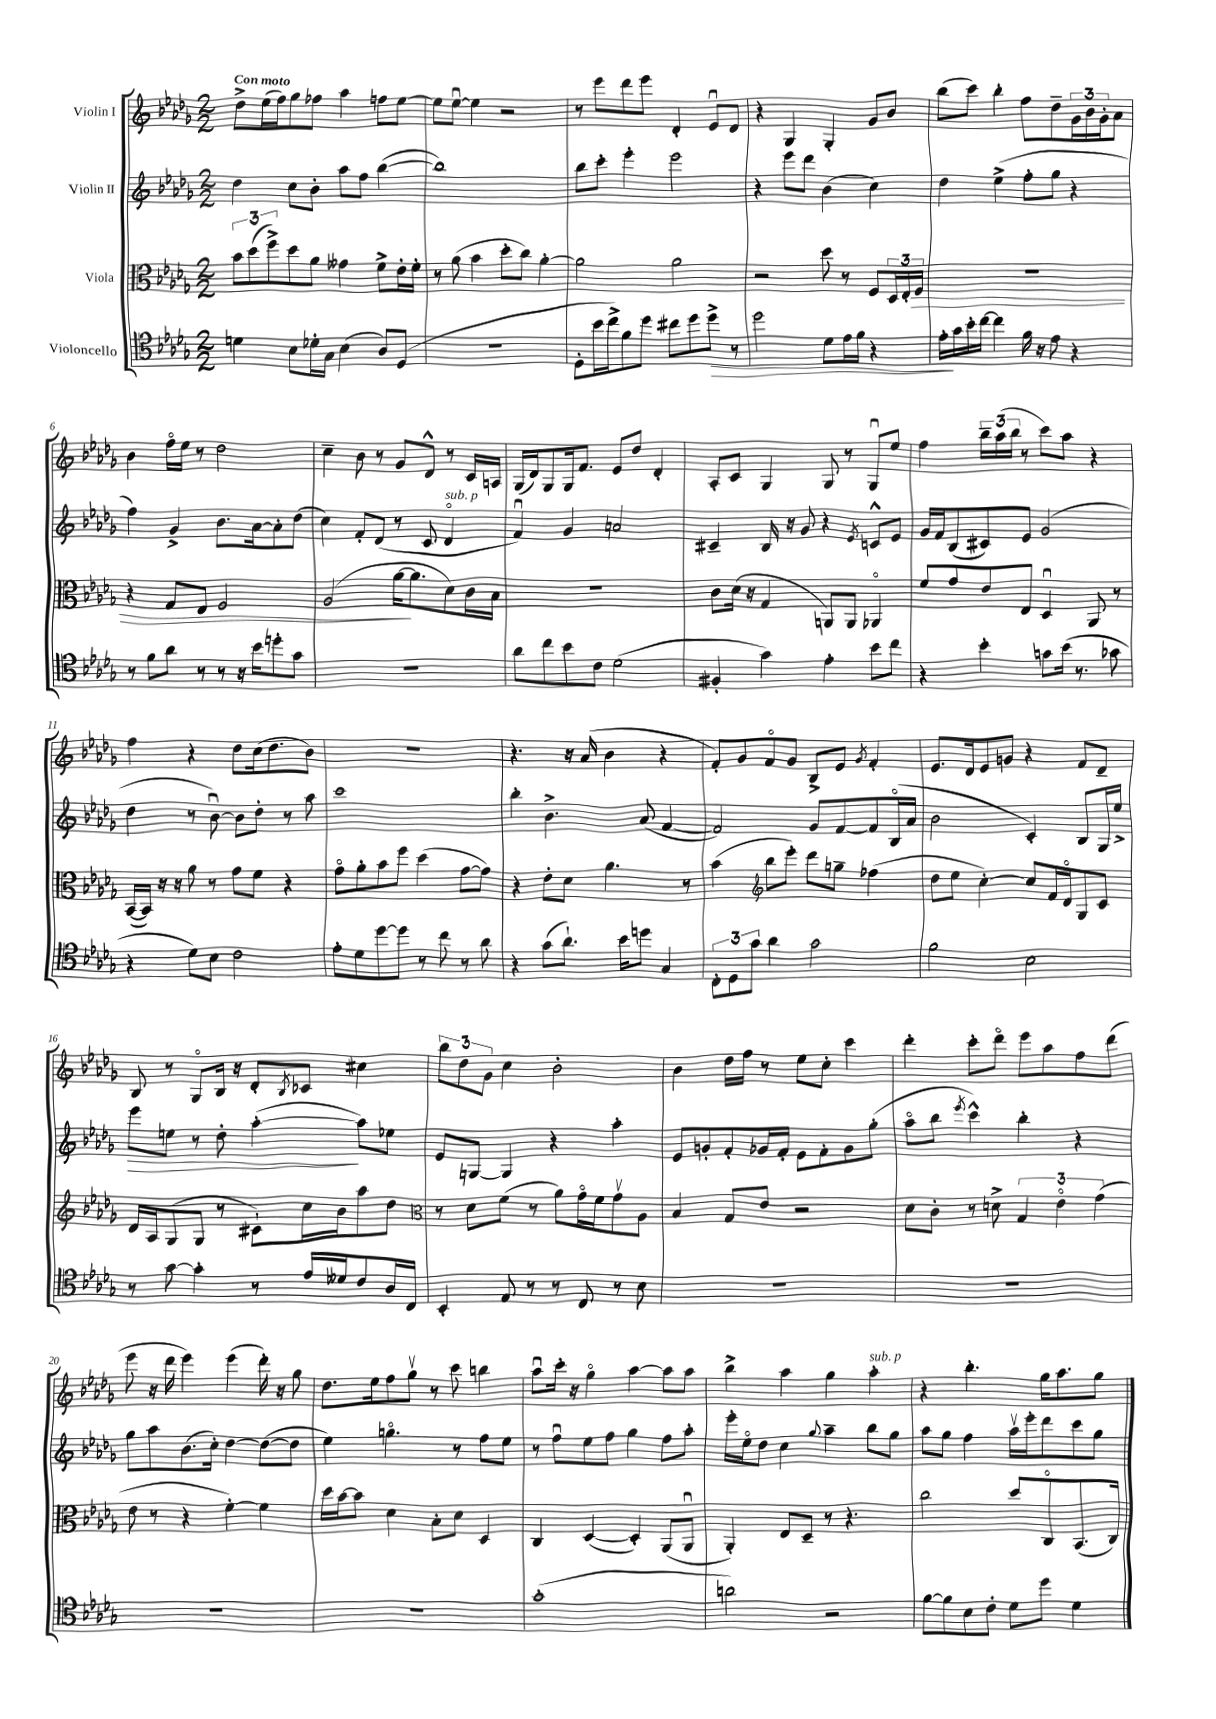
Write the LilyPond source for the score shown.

<<
\new StaffGroup <<
\new Staff = "s0" \with { instrumentName = "Violin I" } {
    \clef treble \key des \major \numericTimeSignature \time 2/2 \tempo "Con moto"
    des''8-> ees''16( f''16) ges''8 fes''8 aes''4 f''8 ees''8~ |
    ees''8 ees''8~\downbow ees''4 r2 |
    r8 ees'''8 des'''8 ees'''8 des'4-. ees'8\downbow des'8 |
    r4 ges4 ges4-. ges'8 bes'8 |
    bes''8( c'''8) bes''4-. f''8 des''8-- \tuplet 3/2 { ges'16 bes'16 ges'16-. } aes'8 |
    bes'4 f''16\flageolet ees''16 r8 des''2 |
    c''4-- bes'8 r8 ges'8 des'8-^ r8 c'16 a16 |
    ges16( des'16) ges8 ges16 f'8. ees'8 des''8 des'4-. |
    aes8-. c'8 ges4 ges8 r8 ges8\downbow ees''8 |
    f''4 \tuplet 3/2 { bes''16-- aes''16( bes''16 } r8 c'''8) aes''8 r4 |
    f''4 r4 des''8 c''16( des''8. bes'8) |
    R1 |
    r4. r16 aes'16( bes'4 r4 |
    f'8-.) ges'8 f'8\flageolet ges'8 bes8-> ees'8 \acciaccatura { ges'8 } f'4-. |
    ees'8. des'16 ees'8 g'8 r4 f'8 des'8-- |
    bes8 r8 ges8\flageolet bes16 r16 des'8-. \acciaccatura { bes8 } ces'8 cis''4 |
    \tuplet 3/2 { bes''8 des''8 ges'8 } c''4 bes'2-. |
    bes'4 des''16 f''16 r8 ees''8 c''8-. c'''4 |
    des'''4-. c'''8-. des'''8\flageolet ees'''8 aes''8 f''8 des'''8( |
    ees'''8 r16 des'''16 ees'''4) ees'''4( des'''16-.) r16 ges''8 |
    des''8. ees''16 f''8 ges''8\upbow r8 c'''8 b''4 |
    aes''8\downbow c'''16-. r16 ges''4\flageolet aes''4~ aes''8 aes''8 |
    bes''4-> aes''4 ges''4 aes''4-.^\markup { \italic "sub. p" } |
    r4 bes''4.-. ges''16 aes''8. ges''8 \bar "|." |
}
\new Staff = "s1" \with { instrumentName = "Violin II" } {
    \clef treble \key des \major \numericTimeSignature \time 2/2
    des''4 c''8 bes'8-. aes''8 f''8 bes''4~( |
    bes''1) |
    bes''8 c'''8-. ees'''4-. ees'''2 |
    r4 ees'''8 des'''8 bes'4( c''4) |
    des''4 ees''4->( f''8-. ges''8 r4 |
    f''4) ges'4-> bes'8. aes'16~ aes'8-. des''8( |
    c''4) f'8-. des'8( r8 c'8 des'4\flageolet^\markup { \italic "sub. p" } |
    f'4\downbow) ges'4 a'2 |
    cis'4-- bes16 r16 ges'8 r4 \acciaccatura { ees'8 } c'8-^ ees'8 |
    ges'16 f'16 bes8( cis'8) ees'8 ges'2( |
    des''4 r8 bes'8~\downbow) bes'8 des''8-. r8 aes''8 |
    c'''1 |
    bes''4-. bes'4.-> aes'8( f'4~ |
    f'2) ges'8 f'8~ f'8 bes16\flageolet( aes'16 |
    bes'2 c'4-.) bes8 ges16 ees''16-> |
    ees'''8\> e''8 r8 des''8-. aes''4~-.\!( aes''8) ees''8 |
    ees'8 g8~ g4 r4 aes''4-. |
    ees'8 g'8-. f'8-. ges'16 f'16-. ees'8 f'8-. ges'8 ges''8-.( |
    aes''8\flageolet bes''8 \acciaccatura { ees'''8 } c'''4-^) bes''4-. r4 |
    ges''8 aes''8 bes'8.( c''16-.) des''4~ des''8~( des''8 |
    ees''4) g''4.\flageolet r8 f''8 ees''8 |
    r8 f''8\downbow ees''8 f''8 ges''4 f''8 aes''8-. |
    ees'''16-. ees''16\flageolet des''8 c''4 \appoggiatura { ges''8 } aes''4-- bes''8 ges''8 |
    aes''8 ges''8 f''4 aes''16\upbow ees'''16-. des'''8 c'''8 ges''8 \bar "|." |
}
\new Staff = "s2" \with { instrumentName = "Viola" } {
    \clef alto \key des \major \numericTimeSignature \time 2/2
    \tuplet 3/2 { bes'8 des''8( f''8->) } des''8 aes'8 geses'4 f'8-> ees'16-. f'16-. |
    r8 aes'8( bes'4 des''8-. c''8) aes'4~-. |
    aes'2 aes'2 |
    r2 des''8 r8 f8 \tuplet 3/2 { des16 ees16-. f16\> } |
    r1 |
    r4 ges8 ees8 f2 |
    aes2( aes'16~\! aes'8. des'8) c'16 bes16 |
    r1 |
    c'8 des'16( r16 ges4 a,8) a,8 aes,4\flageolet |
    f'8 ges'8 ees'8 ees8 des4\downbow aes,8 r8 |
    bes,16~( bes,16) r16 r16 aes'8 r8 ges'8 f'8 r4 |
    ges'8\flageolet aes'8-. bes'8 f''8 des''4( ges'8~ ges'8) |
    r4 ees'8-. des'8 aes'4. r8 |
    bes'4( \clef treble bes''8 ees'''8-.) des'''8 g''8-- fes''4( |
    des''8 ees''8 c''4~-.) c''8 f'16 des'16\flageolet ges8 c'8 |
    des'16 aes16 ges8( ges8 r8 cis'8-!) c''16 bes'16 aes''8 des''8 |
    \clef alto r8 des'8 f'8( r8 aes'8) ges'16\flageolet f'16 ges'8\upbow aes8 |
    bes4 ges8 ees'8 r2 |
    des'8 c'8-. r8 d'8-> \tuplet 3/2 { ges4 ees'4\flageolet ges'4( } |
    ees'8 r8 r4 f'4~-.) f'4 |
    des''16 bes'16~ bes'8 des'4 bes8-. des'8 des4 |
    c4 des4~( des4-.) aes,8( aes,8\downbow |
    aes,4-.) ees8 des8-- r8 r4. |
    c''2 des''8 c8\flageolet bes,8.( c16) \bar "|." |
}
\new Staff = "s3" \with { instrumentName = "Violoncello" } {
    \clef tenor \key des \major \numericTimeSignature \time 2/2
    d'4 bes8 des'16-. ges16 bes4( aes8) des8( |
    R1 |
    des8-. bes'16 c''16->) f'8 des''8 cis''8 des''8 des''8->\> r8 |
    des''2 des'8 ees'16 f'16 r4 |
    ees'16-.\! ges'16 bes'16-. c''16~ c''4 f'16 r16 ees'8 r4 |
    r8 f'8 aes'8 r8 r8 r16 bes'16 d''8-. ges'8 |
    R1 |
    aes'8 c''8 bes'8 c'8 des'2( |
    fis4-. ges'4) ees'4-. bes'8 c''8 |
    r4 bes'4-. g'8 bes'16( r8. ges'8 |
    r4 des'8) bes8 c'2 |
    ees'8-. des'8 des''8~ des''8 r8 c''8 r8 aes'8 |
    r4 ges'8( aes'8.-!) bes'16 d''8 ges4 |
    \tuplet 3/2 { c8-. des8 ges'8 } aes'4 ges'2 |
    f'2 bes2 |
    r8 ges'8~ ges'4-. r8 ees'16 deses'16 c'8 aes16 c16 |
    bes,4-. ees8 r8 r8 c8 r8 bes8 |
    R1 |
    R1 |
    R1 |
    R1 |
    ges'1-.( |
    a'2) r2 |
    f'8~ f'8 bes8 c'8-. des'8 des''8 des'4 \bar "|." |
}
>>
>>
